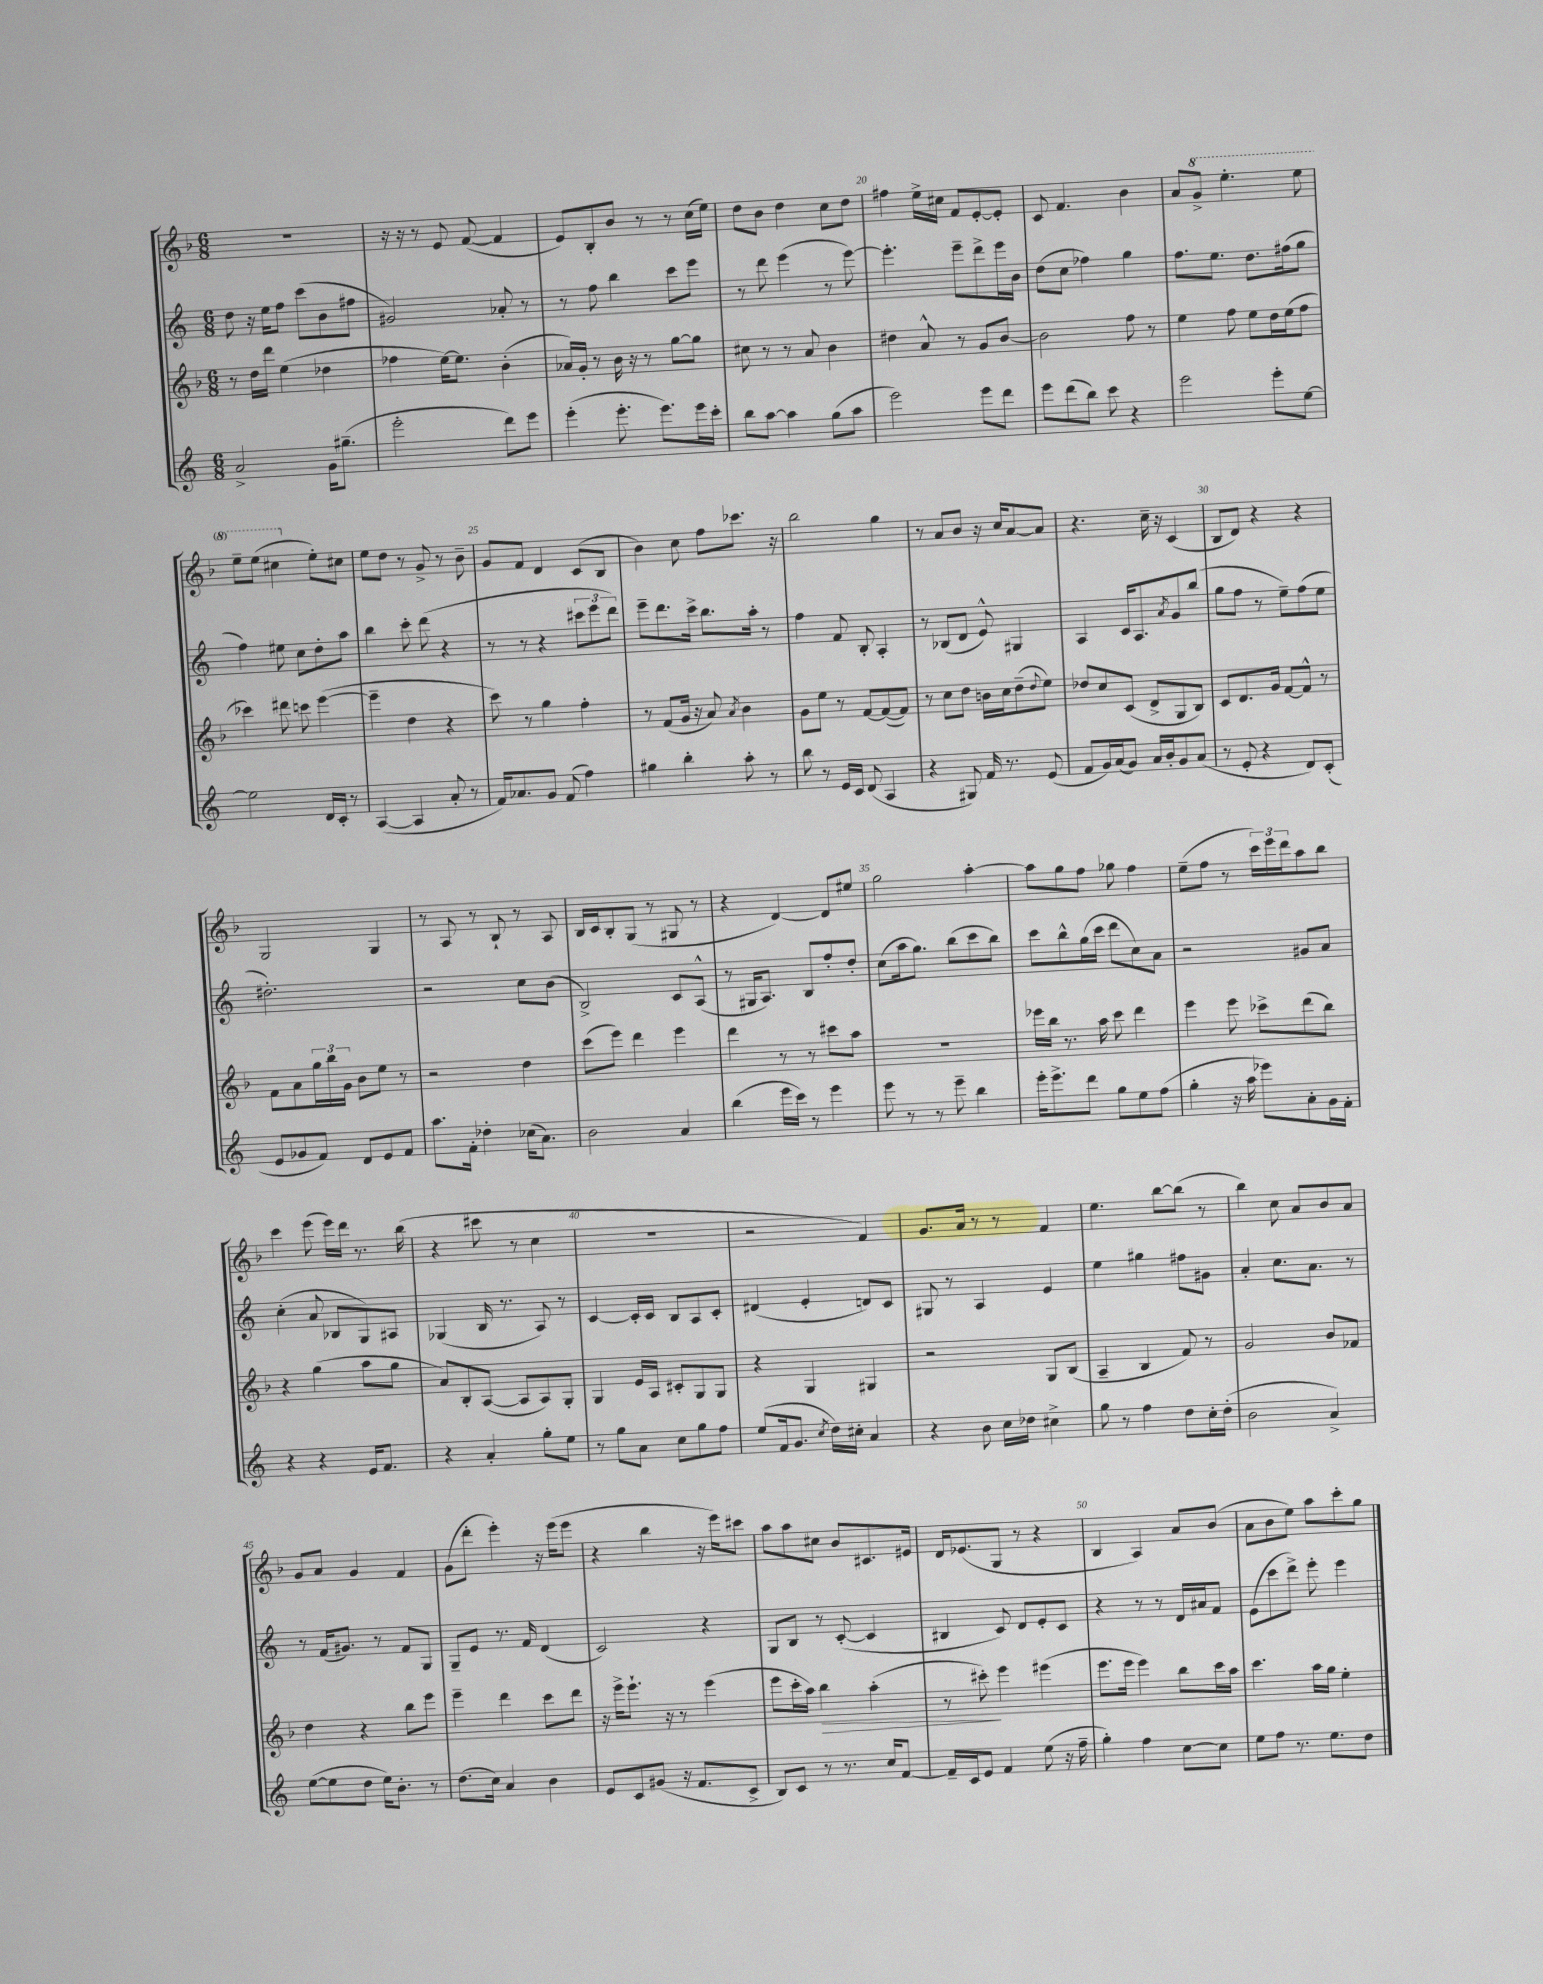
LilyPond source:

<<
\new StaffGroup <<
\new Staff = "s0" {
    \clef treble \key f \major \numericTimeSignature \time 6/8
    R2. |
    r16 r16 r8 e'8 f'8~( f'4 |
    e'8) bes8-. bes'8 r8 r8 c''16( e''16) |
    d''8 bes'8 d''4 c''8 d''8 |
    fis''4 e''16-> cis''16 f'8 e'8~-. e'8-. |
    c'8 f'4. bes'4 |
    a'8 \ottava #1 g''8-> e'''4.-. e'''8 |
    e'''8-- e'''8( cis'''4 \ottava #0 e''8-.) cis''8 |
    e''8 d''8 r8 g'8-> r8 bes'8-- |
    g'8 f'8 d'4 c'8( bes8 |
    bes'4) c''8 f''8 ces'''8. r16 |
    bes''2 g''4 |
    r8 a'8 bes'8 r16 c''16 a'8~ a'8 |
    r4. c''16-- r16 c'4( |
    bes8 d'8) r4 r4 |
    g2 g4 |
    r8 a8 r8 bes8-! r8 a8 |
    bes16 c'16 bes8-. g8( r8 gis8 r8 |
    r4 d'4~) d'8 eis''8 |
    g''2 a''4~-. |
    a''8 g''8 f''8 ges''8 f''4 |
    e''8--( f''8 r8 \tuplet 3/2 { c'''16) e'''16 d'''16 } a''8 bes''8 |
    c'''4 e'''8( e'''16) d'''16 r8. bes''16( |
    r4 cis'''8 r8 c''4 |
    R2. |
    r2 f'4) |
    g'8. a'16 r8 r8 f'4 |
    e''4. bes''8~ bes''8( r8 |
    bes''4) c''8 a'8 bes'8 a'8 |
    g'8 a'8 g'4 f'4 |
    g'8( d'''8-. e'''4-.) r16 e'''16( e'''8 |
    r4 bes''4 r16 e'''16) cis'''8 |
    a''8 a''8 cis''8 bes'8 cis'8. eis'16 |
    d'16 ees'8.( g8 r8 r4 |
    bes4 a4) a'8 bes'8( |
    a'8 bes'8 e''8) a''8 c'''8-. g''8 \bar "|." |
}
\new Staff = "s1" {
    \clef treble \key c \major \numericTimeSignature \time 6/8
    d''8 r16 e''16 f''8 c'''8( b'8 fis''8 |
    gis'2) aes'8-. r8 |
    r8 f''8 b''4 c'''8 e'''8 |
    r8 d'''8 e'''4( r8 e'''8~) |
    e'''4.-. e'''8-- d'''8-> e'''16 b'16 |
    d''8( c''8 fes''4) g''4 |
    f''8. e''8. d''8. fis''16( g''8 |
    f''4) eis''8 c''8 d''8-. a''8 |
    b''4 c'''8-. d'''8( r4 |
    r8 r8 r4 \tuplet 3/2 { cis'''8 e'''8 d'''8) } |
    e'''8-- d'''8. c'''16-> b''8. a''16-. r8 |
    f''4 f'8 b8-. a4-. |
    r8 bes8( d'8 e'8-^) gis4 |
    a4 c'16 a8. \acciaccatura { a'8 } g'8 b''8( |
    g''8 f''8 r8 e''8--) f''8( e''8 |
    dis''2.-.) |
    r2 c''8 b'8( |
    b2->) c'8 a8-^( |
    r8 gis16 a8.) b8 f''8-. d''8-. |
    c''8( a''16 g''8.) b''8( c'''8 b''8) |
    c'''8 b''8-^ g''16( c'''16 d'''8 c''8) a'8 |
    r2 gis'8 a'8 |
    c''4-.( a'8 bes8 g8) ais8 |
    ges4( b16 r8. a8) r8 |
    c'4~ c'16-. c'16 b8 a8 c'8-. |
    dis'4( e'4-. d'8) c'8 |
    gis8 r8 a4 e'4 |
    e''4 gis''4 fis''8 gis'8 |
    a'4-. c''8. a'8. r8 |
    r8 f'16( gis'8.) r8 f'8 g8 |
    g8-- e'8 r8. f'16 d'4( |
    c'2) r4 |
    g8 b8 r8 c'8~-.( c'4 |
    bis4 c'8) d'8 e'8-. c'8 |
    r4 r8 r8 d'16 ais'16 f'8 |
    e'8( c'''8 d'''8->) e'''8-. e'''4 \bar "|." |
}
\new Staff = "s2" {
    \clef treble \key f \major \numericTimeSignature \time 6/8
    r8 d''16 d'''16 e''4( des''4 |
    fes''4 e''16~) e''8. bes'4-.( |
    aes'16) g'16-. r8 bes'16 r16 r8 g''8~ g''8 |
    cis''8 r8 r8 a'8 bes'4 |
    dis''4 a'8-^ r8 g'8 bes'8~ |
    bes'2 f''8 r8 |
    e''4 f''8 e''8 d''16 e''16( f''8 |
    ces'''4) dis'''8 c'''8 e'''4~( |
    e'''4-- d''4 r4 |
    c'''8) r8 g''4 f''4-. |
    r8 f'8( g'16 r16 a'8) \acciaccatura { a'8 } bes'4 |
    g'8 e''8 r8 f'8~ f'8~( f'8) |
    r8 c''8 d''8 b'16 c''16 d''8--( \appoggiatura { d''8 } e''8) |
    des''8 c''8 c'8( d'8-> g8 bes8) |
    c'8 d'8. g'16 f'8~ f'8-^ r8 |
    f'8 a'8 \tuplet 3/2 { g''16 bes''16 g'16 } bes'8 e''8 r8 |
    r2 d''4 |
    c'''8( e'''8) d'''4 e'''4 |
    d'''4 r8 r8 cis'''8 a''8 |
    R2. |
    ees'''16 bes''16 r8. a''16 c'''8 d'''4 |
    e'''4 e'''8 ces'''8-> d'''8( bes''8) |
    r4 g''4( a''8 g''8 |
    a'8) bes8-. a8~( a8 a8) g8-. |
    g4 e'16 a16 cis'8-. g8 g8 |
    r4 g4 gis4 |
    r2 g8 bes8( |
    a4-- bes4 f'8) r8 |
    g'2 bes'8 fes'8 |
    d''4 r4 bes''8 e'''8 |
    e'''4-- d'''4 c'''8 d'''8 |
    r16 e'''16-> e'''8.-! r16 r8 e'''4( |
    e'''8 c'''16-. a''16) bes''4\> a''4-.( |
    r8 cis'''8-.\!) e'''4 eis'''4( |
    e'''8. e'''16 e'''4) bes''8 c'''16 a''16 |
    c'''4. a''16 g''16 e''4-. \bar "|." |
}
\new Staff = "s3" {
    \clef treble \key c \major \numericTimeSignature \time 6/8
    a'2-> g'16 gis''8.--( |
    e'''2-. d'''8) e'''8 |
    e'''4-.( e'''8.-. e'''8.) e'''16 c'''16-. |
    b''8 a''8~ a''4 g''8( a''8 |
    e'''2) e'''8 d'''8 |
    e'''8 d'''8( b''8) c'''8 r4 |
    e'''2 e'''8-. e''8~ |
    e''2 d'16 c'16-. r8 |
    a4~( a4 a'8-. r8 |
    f'16) aes'8. g'8 f'8( f''4) |
    gis''4 b''4-. a''8-. r8 |
    b''8 r8 e'16 c'16 d'8( a4 |
    r4 gis8) f'16 r8. e'8( |
    f'8 g'16) a'16( g'8) a'16 b'16-. g'8 a'8( |
    r8 e'8-. r4 d'8) c'8-.( |
    e'8 ges'8 f'8) d'8 e'8 f'8 |
    a''8. f'16-. des''4-. ces''16( a'8.) |
    b'2 a'4 |
    b''4( e'''16 c'''16) r8 e'''4 |
    e'''8 r8 r8 e'''8-- b''4 |
    e'''16-. e'''8.-> d'''8 g''8 e''8 f''8( |
    g''4-. r16 a''16 ees'''8) a'8-. g'16 f'16-. |
    r4 r4 e'16 f'8. |
    r4 a'4-. g''8-. e''8 |
    r8 g''8 a'8 c''8 g''8 f''8 |
    e''8( f'16 g'8. \acciaccatura { c''8 } d''16) cis''16-. a'4 |
    r4 b'8 c''16 des''16 cis''4-> |
    g''8 r8 f''4 d''8 c''16-. d''16-.( |
    b'2 a'4->) |
    e''8~( e''8 d''8 e''16) b'8.-. r8 |
    d''8.( c''16) a'4 b'4 |
    e'8 c'8 gis'8( r16 f'8. c'8-> |
    b8) c'8 r8 r8. c''16 f'8~ |
    f'16-- c'16 e'8 f'4 e''8( r16 f''16-- |
    g''4-.) f''4 c''8~ c''8 |
    e''8 f''8 r8. e''8. d''8 \bar "|." |
}
>>
>>
\layout { \context { \Score currentBarNumber = #16 \override BarNumber.break-visibility = ##(#f #t #t) barNumberVisibility = #(every-nth-bar-number-visible 5) } }
